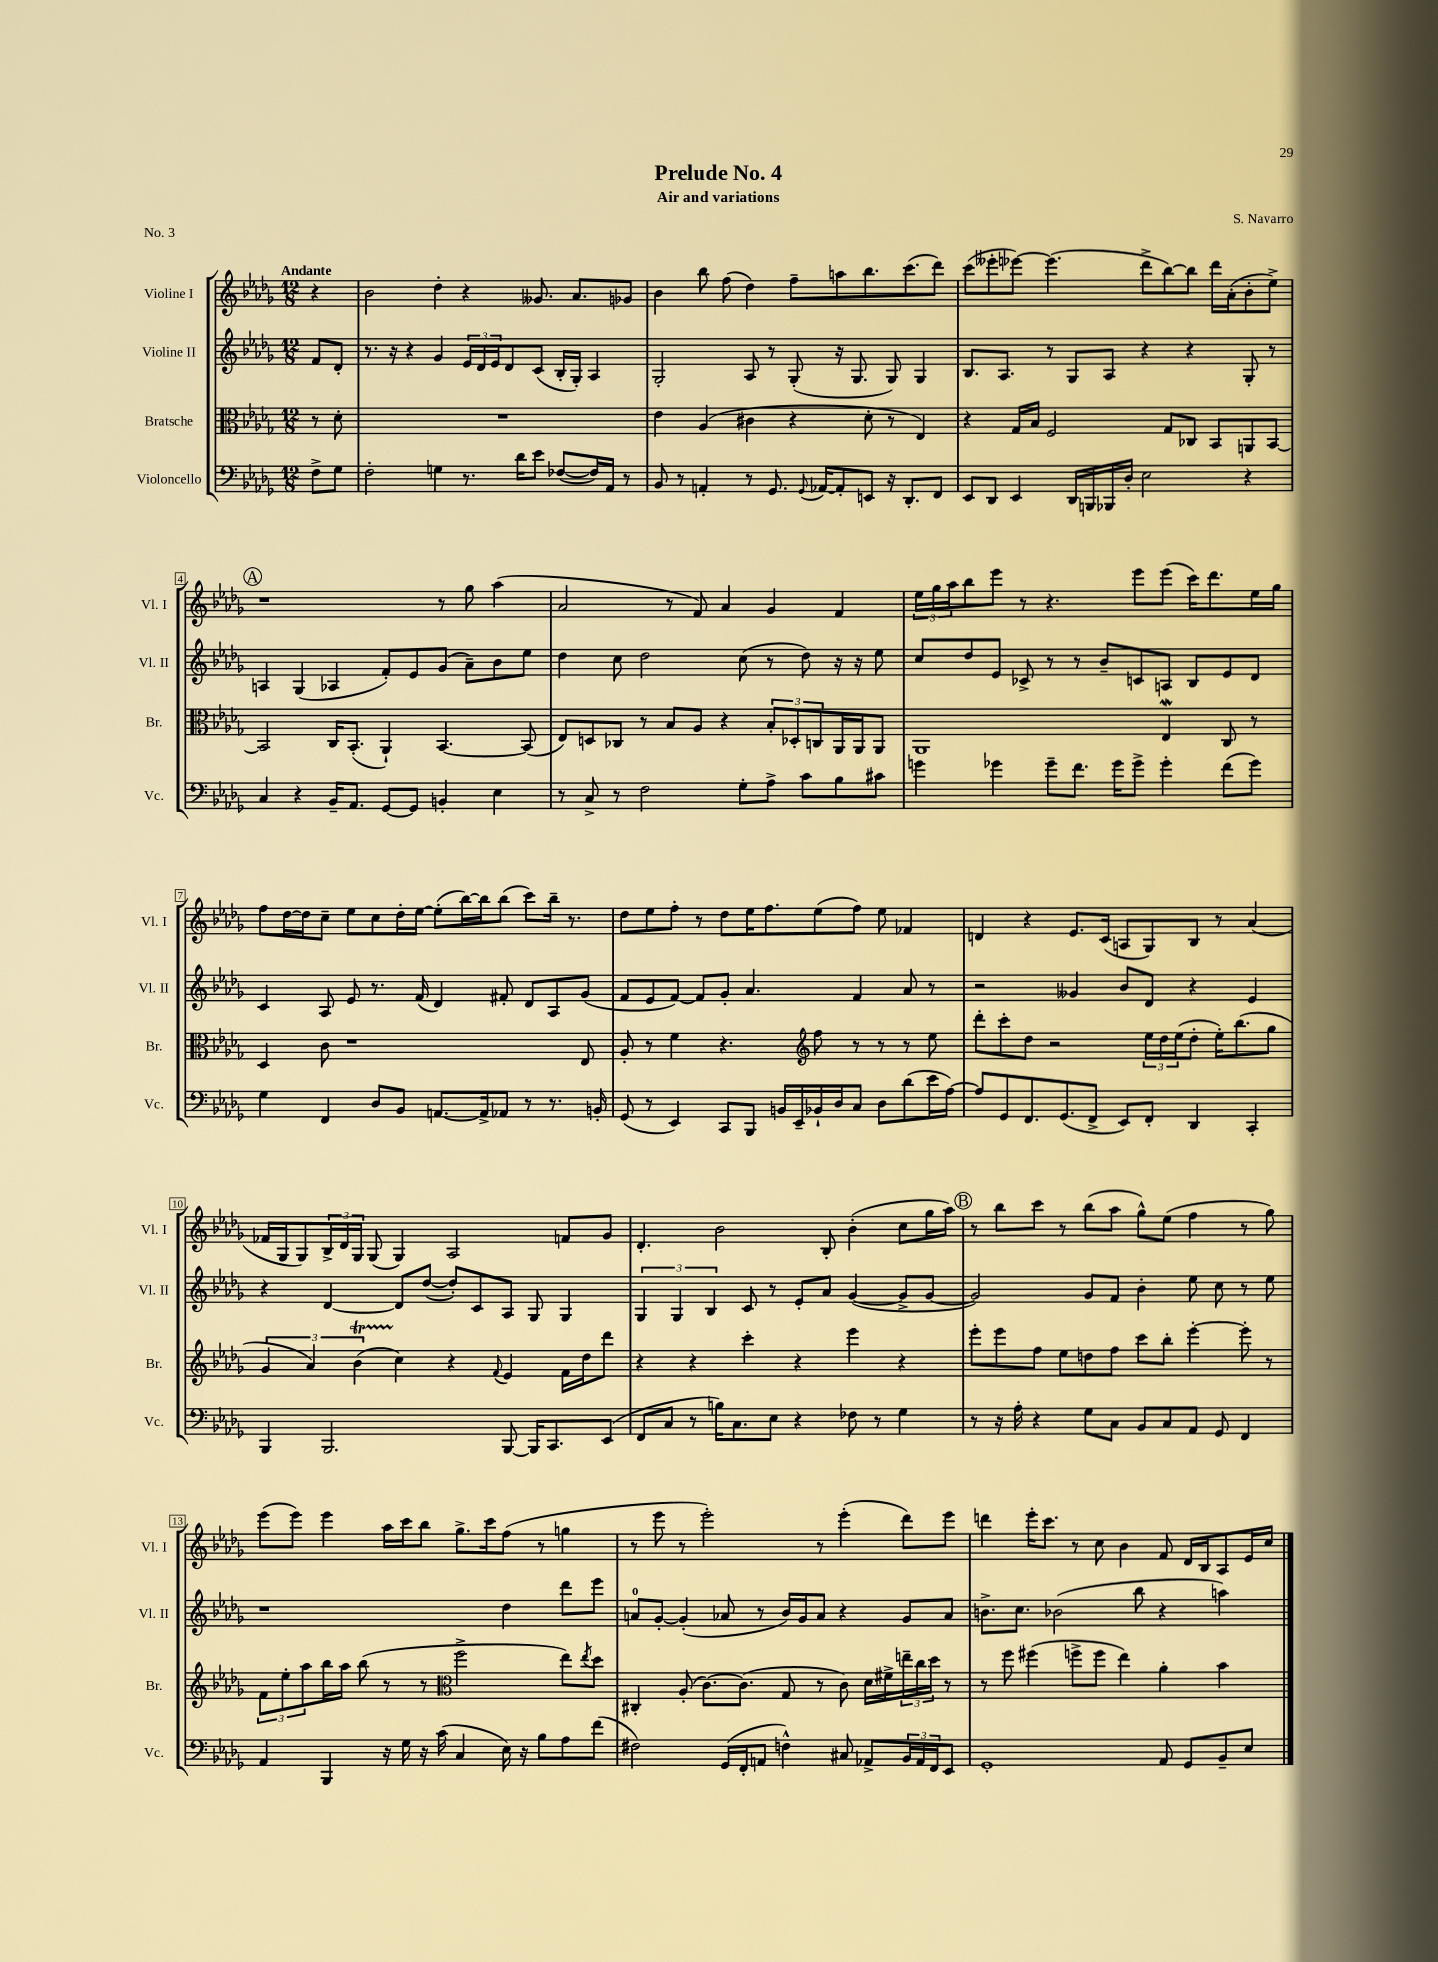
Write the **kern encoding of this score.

**kern	**kern	**kern	**kern
*staff4	*staff3	*staff2	*staff1
*clefF4	*clefC3	*clefG2	*clefG2
*k[b-e-a-d-g-]	*k[b-e-a-d-g-]	*k[b-e-a-d-g-]	*k[b-e-a-d-g-]
*M12/8	*M12/8	*M12/8	*M12/8
8F^	8r	8f	4r
8G-	8d-'	8d-'	.
=	=	=	=
2F'	1.r	8.r	2b-
.	.	16r	.
.	.	4r	.
4G	.	4g-	4dd-'
8.r	.	24e-	4r
.	.	24d-	.
.	.	24e-	.
.	.	8d-	.
16d-	.	.	.
8e-	.	(8c	8.g--
([8F-	.	16B-'	.
.	.	16G-')	8.a-
16F-])	.	4A-	.
16AA-	.	.	.
8r	.	.	8g-
=	=	=	=
8BB-	4e-	2G-'	4b-
8r	.	.	.
4AA'	(4A-	.	8bb-
.	.	.	(8ff
8r	4c#	8A-	4dd-)
8.GG-	.	8r	.
.	4r	(8G-'	8ff~
8qqGG-	.	.	.
[16AA-	.	.	.
8AA-']	.	16r	8aa
.	.	8.G-	.
8EE	8d-'	.	8.bb-
16r	8r	8G-)	.
8.DD-'	.	.	(8.ccc
.	4E-)	4G-	.
8FF	.	.	8ddd-)
=	=	=	=
8EE-	4r	8.B-	(8ccc
8DD-	.	.	8eee--'
.	.	8.A-	.
4EE-	16G-	.	[8eee-)
.	16B-	.	.
.	2F	8r	(4.eee-]
16DD-	.	8G-	.
16BBB	.	.	.
16BBB-	.	8A-	.
16D-'	.	.	.
2E-	.	4r	8ddd-^
.	8G-	.	[8bb-)
.	8C-	4r	8bb-]
.	8BB-	.	16ddd-
.	.	.	(16a-'
4r	8AA	8G-'	8b-'
.	[8BB-	8r	8ee-^)
=	=	=	=
4C	2BB-]	4A	1r
4r	.	(4G-	.
16BB-~	16C	4A-	.
8.AA-	(8.BB-'	.	.
[8GG-	4AA-`)	8f')	.
8GG-]	.	8e-	.
4BB'	[4.BB-	(8g-	8r
.	.	8a-~)	8gg-
4E-	.	8b-	(4aa-
.	(8BB-]	8ee-	.
=	=	=	=
8r	8E-)	4dd-	2a-
8C^	8D	.	.
8r	8C-	8cc	.
2F	8r	2dd-	.
.	8B-	.	8r
.	8A-	.	8f)
.	4r	.	4a-
8G-'	.	(8cc	.
8A-^	12B-'	8r	4g-
.	12D-'	.	.
8c	.	8dd-)	.
.	12C	.	.
8B-	16AA-	16r	4f
.	16AA-	16r	.
8c#	8AA-	8ee-	.
=	=	=	=
4g	1AA-	8cc	24ee-
.	.	.	24gg-
.	.	.	24aa-
.	.	8dd-	8bb-
4g-	.	8e-	8eee-
.	.	8c-^	8r
8g-~	.	8r	4.r
8.f	.	8r	.
.	.	8b-~	.
16g-	.	.	.
8g-^	.	8c	8eee-
4g-'	4E-	8A	(8eee-
.	.	8B-	16ccc)
.	.	.	8.ddd-
(8f	8C	8e-	.
8g-)	8r	8d-	16ee-
.	.	.	16gg-
=	=	=	=
4G-	4D-	4c	8ff
.	.	.	[16dd-
.	.	.	16dd-]
4FF	8c	8A-	8cc~
.	1r	8e-	8ee-
8D-	.	8.r	8cc
8BB-	.	.	16dd-'
.	.	(16f	[16ee-
[8.AA	.	4d-)	(8ee-']
.	.	.	[16bb-)
16AA^]	.	.	16bb-]
8AA-	.	8f#'	(8bb-
8r	.	8d-	8ccc)
8.r	.	8A-	16bb-~
.	.	.	8.r
.	8E-	(8g-	.
16BB'	.	.	.
=	=	=	=
(8GG-	8A-'	8f	8dd-
8r	8r	8e-	8ee-
4EE-)	4f	[8f)	8ff'
.	.	8f]	8r
8CC	4.r	8g-'	8dd-
8BBB-	.	4.a-	16ee-
.	.	.	8.ff
16BB	.	.	.
16EE-~	.	.	.
*	*clefG2	*	*
16BB-`	8ff	.	(8ee-
16D-	.	.	.
8C	8r	4f	8ff)
8D-	8r	.	8ee-
(8d-	8r	8a-	4f-
16e-	8ee-	8r	.
[16A-)	.	.	.
=	=	=	=
8A-]	8ddd-'	2r	4d
8GG-	8ccc'	.	.
8.FF	8dd-	.	4r
.	2r	.	.
(8.GG-	.	.	.
.	.	4g--	8.e-
8FF^	.	.	.
.	.	.	(16c
8EE-)	.	8b-	8A
8FF'	24ee-	8d-	8G-)
.	24dd-	.	.
.	(24ee-	.	.
4DD-	8dd-'	4r	8B-
.	16ee-')	.	8r
.	(8.bb-	.	.
4CC'	.	4e-	(4a-
.	8gg-	.	.
=	=	=	=
4BBB-	6g-	4r	16f-
.	.	.	16G-
.	.	.	8G-)
.	6a-)	.	.
2.BBB-	.	[4d-	24B-^
.	.	.	24d-
.	(6b-	.	24G-
.	.	.	(8G-
.	4cc)	8d-]	4G-)
.	.	([8dd-	.
.	4r	8dd-'])	2A-
.	.	8c	.
.	8qqf	.	.
[8BBB-	4e-	8A-	.
16BBB-]	.	8G-	.
8.CC	.	.	.
.	16f	4G-	8f
.	16dd-	.	.
(8EE-	8ddd-	.	8g-
=	=	=	=
8FF	4r	6G-	4.d-'
8C	.	.	.
.	.	6G-	.
8r	4r	.	.
.	.	6B-	.
16B)	.	.	2b-
8.C	.	.	.
.	4ccc'	8c	.
8E-	.	8r	.
4r	4r	8e-'	.
.	.	8a-	8B-'
8F-	4eee-	([4g-	(4b-'
8r	.	.	.
4G-	4r	8g-^]	8cc
.	.	[8g-	16gg-
.	.	.	16aa-)
=	=	=	=
8r	8eee-'	2g-])	8r
16r	8eee-	.	8bb-
16A-'	.	.	.
4r	8ff	.	8ccc
.	8ee-	.	8r
8G-	8dd	8g-	(8bb-
8C	8ff	8f	8aa-
8BB-	8ccc	4b-'	8gg-^^)
8C	8bb-'	.	(8ee-
8AA-	[4eee-'	8ee-	4ff
8GG-	.	8cc	.
4FF	8eee-']	8r	8r
.	8r	8ee-	8gg-)
=	=	=	=
4AA-	12f	1r	(8eee-
.	12ee-'	.	.
.	.	.	8eee-)
.	12aa-	.	.
4BBB-	16bb-	.	4eee-
.	16aa-	.	.
.	(8bb-	.	.
16r	8r	.	16aa-
16G-	.	.	16ccc
16r	8r	.	8bb-
(16c	.	.	.
*	*clefC3	*	*
4C	2ff^	.	8.gg-^
.	.	.	16ccc
16E-)	.	4dd-	(8ff
16r	.	.	.
8B-	.	.	8r
8A-	8ee-)	8ddd-	4gg
.	8qee-	.	.
(8f	8dd-	8eee-	.
=	=	=	=
2F#)	4C#'	8a	8r
.	.	[8g-'	8eee-
.	(8A-'	(4g-']	8r
.	[8.c)	.	2eee-')
(16GG-	.	8a-	.
16FF'	(8.c]	.	.
8AA	.	8r	.
4F^^)	8G-	16b-)	.
.	.	16g-	.
.	8r	8a-	8r
8C#	8c)	4r	(4eee-'
8AA-^	16d-	.	.
.	16f#^	.	.
24BB-	24ee~	8g-	8ddd-)
24AA-	24cc	.	.
24FF	24dd-	.	.
8EE-	8r	8a-	8eee-
=	=	=	=
1GG-'	8r	8.b^	4ddd
.	8ff	.	.
.	.	8.cc	.
.	(4ff#	.	16eee-'
.	.	.	8.ccc
.	.	(2b-	.
.	8ff^	.	8r
.	8ff	.	8cc
.	4ee-)	.	4b-
.	.	8bb-	.
8AA-	4a-'	4r	8f
8GG-	.	.	16d-
.	.	.	16B-
8BB-~	4b-	4aa)	8A-
8E-	.	.	16e-
.	.	.	16cc
==	==	==	==
*-	*-	*-	*-
